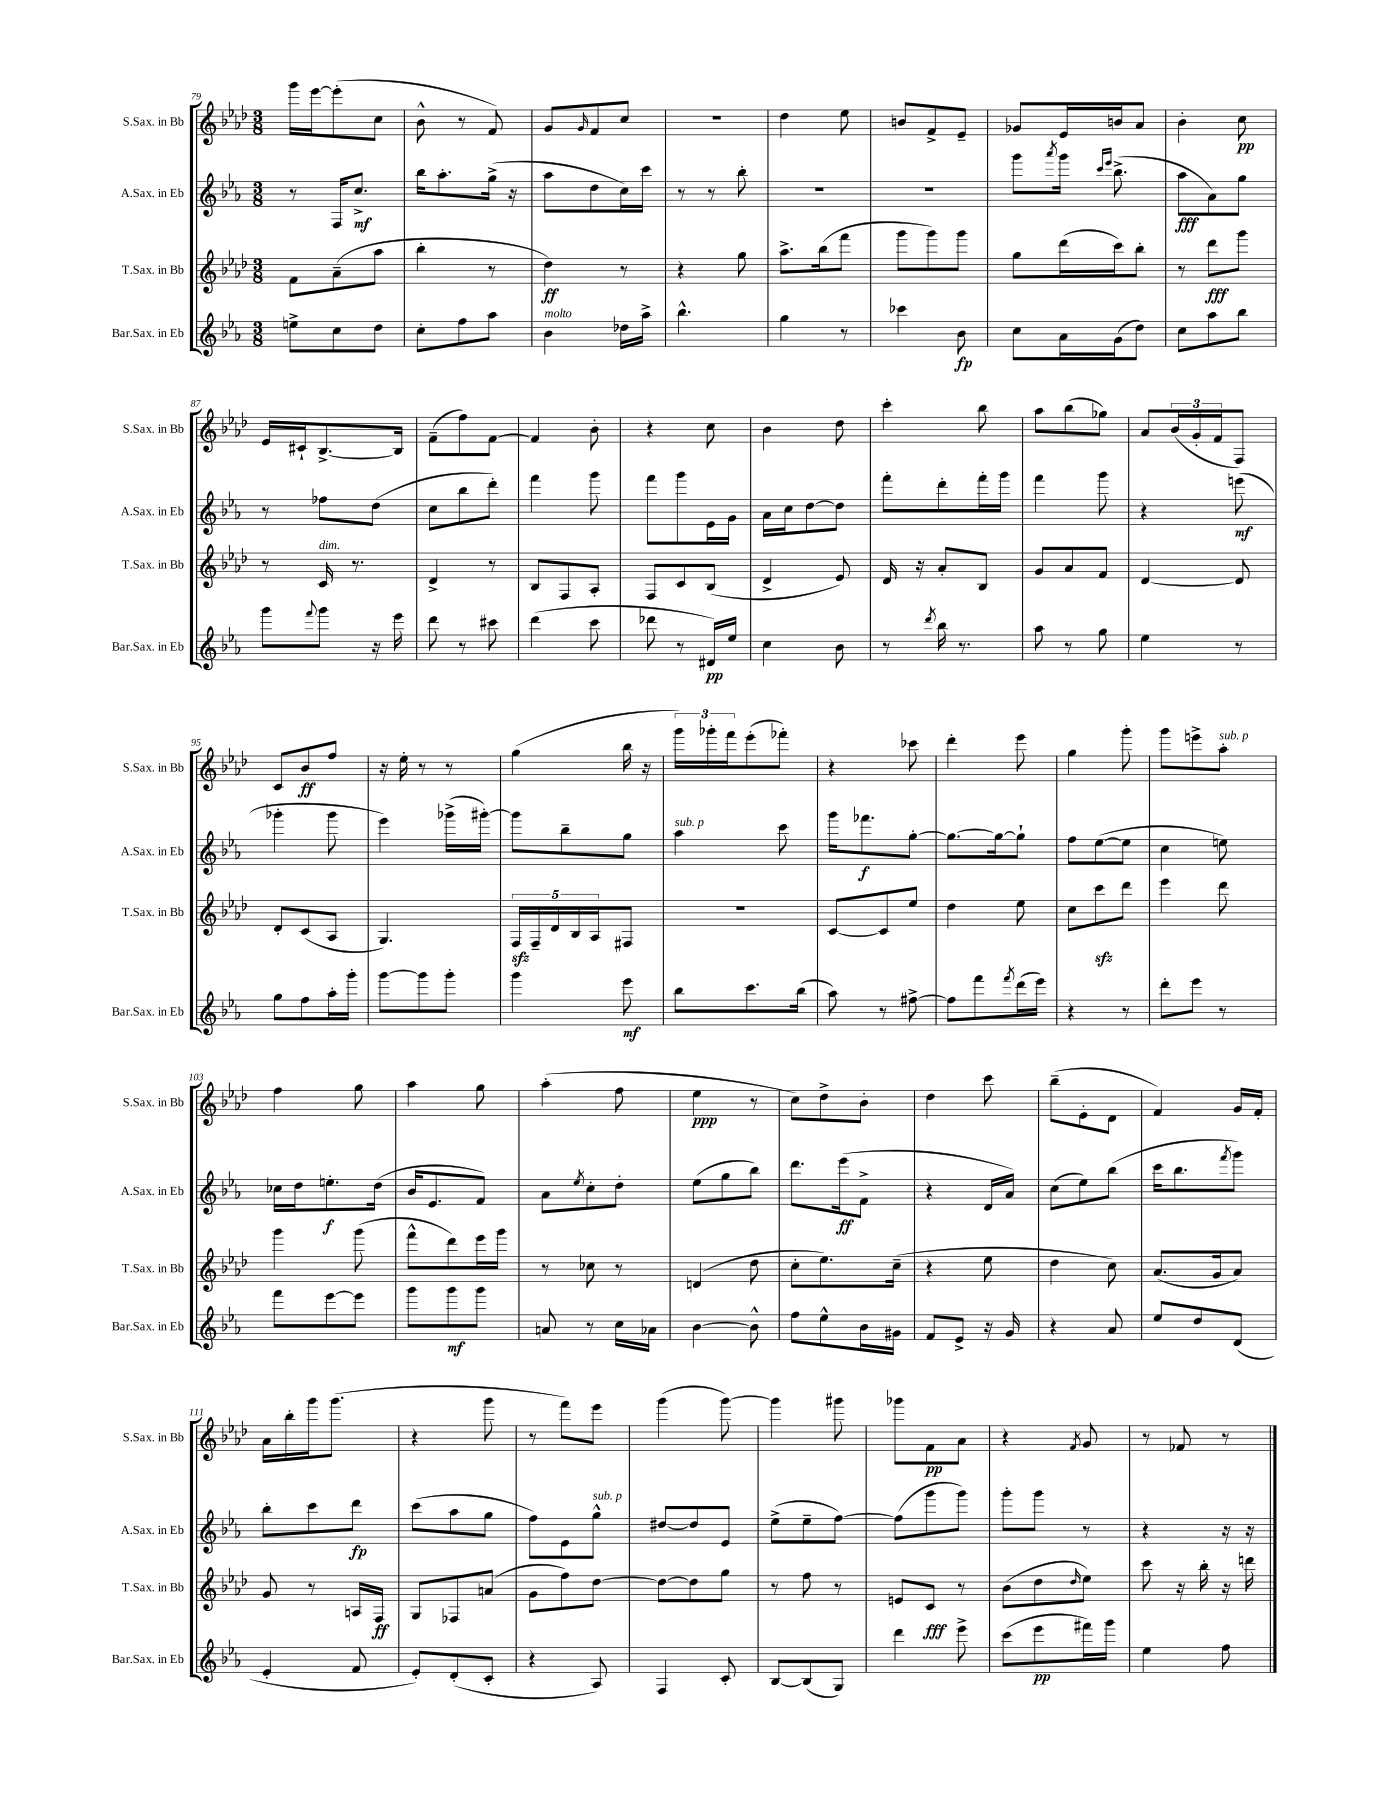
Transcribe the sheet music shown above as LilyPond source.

<<
\new StaffGroup <<
\new Staff = "s0" \with { instrumentName = "S.Sax. in Bb" shortInstrumentName = "S.Sax. in Bb" } {
    \clef treble \key aes \major \numericTimeSignature \time 3/8
    g'''16 ees'''16~ ees'''8-.( c''8 |
    bes'8-^ r8 f'8) |
    g'8 \grace { g'16 } f'8 c''8 |
    R4. |
    des''4 ees''8 |
    b'8 f'8-> ees'8-- |
    ges'8 ees'16 b'16 aes'8 |
    bes'4-. c''8\pp |
    ees'16 cis'16-! bes8.~-> bes16 |
    f'8--( f''8) f'8~ |
    f'4 bes'8-. |
    r4 c''8 |
    bes'4 des''8 |
    c'''4-. bes''8 |
    aes''8 bes''8( ges''8) |
    aes'8 \tuplet 3/2 { bes'16( g'16-. f'16 } f8) |
    c'8 bes'8\ff f''8 |
    r16 ees''16-. r8 r8 |
    g''4( bes''16 r16 |
    \tuplet 3/2 { g'''16) ges'''16-. f'''16 } ees'''8-.( fes'''8-.) |
    r4 ces'''8 |
    des'''4-. ees'''8 |
    g''4 g'''8-. |
    g'''8 e'''8-> aes''8-.^\markup { \italic "sub. p" } |
    f''4 g''8 |
    aes''4 g''8 |
    aes''4-.( f''8 |
    ees''4\ppp r8 |
    c''8) des''8-> bes'8-. |
    des''4 c'''8 |
    bes''8--( ees'8-. des'8 |
    f'4) g'16 f'16-. |
    aes'16 bes''16-. g'''16 g'''8.( |
    r4 g'''8 |
    r8 f'''8) ees'''8 |
    g'''4( g'''8~) |
    g'''4 gis'''8 |
    ges'''8 f'8\pp aes'8 |
    r4 \acciaccatura { f'8 } g'8 |
    r8 fes'8 r8 \bar "|." |
}
\new Staff = "s1" \with { instrumentName = "A.Sax. in Eb" shortInstrumentName = "A.Sax. in Eb" } {
    \clef treble \key ees \major \numericTimeSignature \time 3/8
    r8 f16 c''8.->\mf |
    bes''16 aes''8.-. g''16->( r16 |
    aes''8 d''8 c''16) c'''16 |
    r8 r8 bes''8-. |
    R4. |
    R4. |
    g'''8 \acciaccatura { aes'''8 } g'''16 \grace { c'''16 ees'''16 } bes''8.->( |
    aes''8\fff aes'8) g''8 |
    r8 fes''8 d''8( |
    c''8 bes''8 d'''8-.) |
    f'''4 g'''8 |
    f'''8 g'''8 ees'16 g'16 |
    aes'16 c''16 d''8~ d''8 |
    f'''8-. d'''8-. f'''16-. g'''16 |
    f'''4 g'''8 |
    r4 e'''8\mf( |
    ges'''4-. ges'''8 |
    ees'''4) ges'''16->( gis'''16~-.) |
    gis'''8 bes''8-- g''8 |
    aes''4^\markup { \italic "sub. p" } c'''8 |
    g'''16 fes'''8.\f g''8~-. |
    g''8.~ g''16~ g''8-! |
    f''8 ees''8~( ees''8 |
    c''4 e''8) |
    ces''16 d''16 e''8.-.\f d''16( |
    bes'16 ees'8. f'8) |
    aes'8 \acciaccatura { ees''8 } c''8-. d''8-. |
    ees''8( g''8 bes''8) |
    d'''8. ees'''16\ff( f'8-> |
    r4 d'16 aes'16) |
    c''8( ees''8) bes''8( |
    c'''16 bes''8. \acciaccatura { f'''8 } g'''8) |
    bes''8-. c'''8 d'''8\fp |
    c'''8( aes''8 g''8 |
    f''8) ees'8 g''8-^^\markup { \italic "sub. p" } |
    dis''8~ dis''8 ees'8 |
    ees''8->( ees''8-- f''8~) |
    f''8( g'''8 g'''8) |
    g'''8-. g'''8 r8 |
    r4 r16 r16 \bar "|." |
}
\new Staff = "s2" \with { instrumentName = "T.Sax. in Bb" shortInstrumentName = "T.Sax. in Bb" } {
    \clef treble \key aes \major \numericTimeSignature \time 3/8
    f'8 aes'8--( aes''8 |
    bes''4-. r8 |
    des''4\ff) r8 |
    r4 g''8 |
    aes''8.-> bes''16( f'''8 |
    g'''8 g'''8) g'''8 |
    g''8 des'''16( c'''16) bes''8-. |
    r8 des'''8\fff g'''8 |
    r8 c'16^\markup { \italic "dim." } r8. |
    des'4-> r8 |
    bes8 f8 aes8-. |
    f8 c'8 bes8( |
    des'4-> ees'8) |
    des'16 r16 aes'8-. bes8 |
    g'8 aes'8 f'8 |
    des'4~ des'8 |
    des'8-. c'8( aes8 |
    g4.) |
    \tuplet 5/4 { f16\sfz f16-- des'16 bes16 aes16 } fis8 |
    R4. |
    c'8~ c'8 ees''8 |
    des''4 ees''8 |
    c''8 c'''8\sfz des'''8 |
    ees'''4 des'''8 |
    g'''4 g'''8( |
    f'''8-^ des'''8) ees'''16 g'''16 |
    r8 ces''8 r8 |
    d'4( des''8 |
    c''8-. ees''8.) c''16--( |
    r4 ees''8 |
    des''4 c''8) |
    aes'8.( g'16 aes'8) |
    g'8 r8 a16 f16\ff |
    g8 fes8 a'8( |
    g'8 f''8) des''8~ |
    des''8~ des''8 g''8 |
    r8 f''8 r8 |
    e'8 c'8\fff r8 |
    bes'8( des''8 \grace { des''16 } ees''8) |
    c'''8 r16 bes''16-. r16 d'''16 \bar "|." |
}
\new Staff = "s3" \with { instrumentName = "Bar.Sax. in Eb" shortInstrumentName = "Bar.Sax. in Eb" } {
    \clef treble \key ees \major \numericTimeSignature \time 3/8
    e''8-> c''8 d''8 |
    c''8-. f''8 aes''8 |
    bes'4^\markup { \italic "molto" } des''16 aes''16-> |
    bes''4.-^ |
    g''4 r8 |
    ces'''4 bes'8\fp |
    c''8 aes'16 g'16( d''8) |
    c''8 aes''8 bes''8 |
    g'''8 \appoggiatura { f'''8 } g'''8 r16 ees'''16 |
    d'''8 r8 cis'''8 |
    d'''4( c'''8 |
    des'''8 r8 dis'16\pp) ees''16 |
    c''4 bes'8 |
    r8 \acciaccatura { d'''8 } bes''16 r8. |
    aes''8 r8 g''8 |
    ees''4 r8 |
    g''8 f''8 aes''16-. g'''16-. |
    g'''8~ g'''8 g'''8-. |
    g'''4 ees'''8\mf |
    bes''8 c'''8. bes''16( |
    aes''8) r8 fis''8~-> |
    fis''8 f'''8 \acciaccatura { f'''8 } d'''16( ees'''16) |
    r4 r8 |
    d'''8-. ees'''8 r8 |
    f'''8 ees'''8~ ees'''8 |
    g'''8 g'''8\mf g'''8 |
    a'8 r8 c''16 aes'16 |
    bes'4~ bes'8-^ |
    f''8 ees''8-^ bes'16 gis'16 |
    f'8 ees'8-> r16 g'16 |
    r4 aes'8 |
    ees''8 d''8 d'8( |
    ees'4-. f'8 |
    ees'8-.) d'8-.( c'8-. |
    r4 aes8) |
    f4 c'8-. |
    bes8~ bes8( g8) |
    d'''4 ees'''8-> |
    c'''8( ees'''8\pp fis'''16) g'''16 |
    ees''4 f''8 \bar "|." |
}
>>
>>
\layout { \context { \Score currentBarNumber = #79 } }
